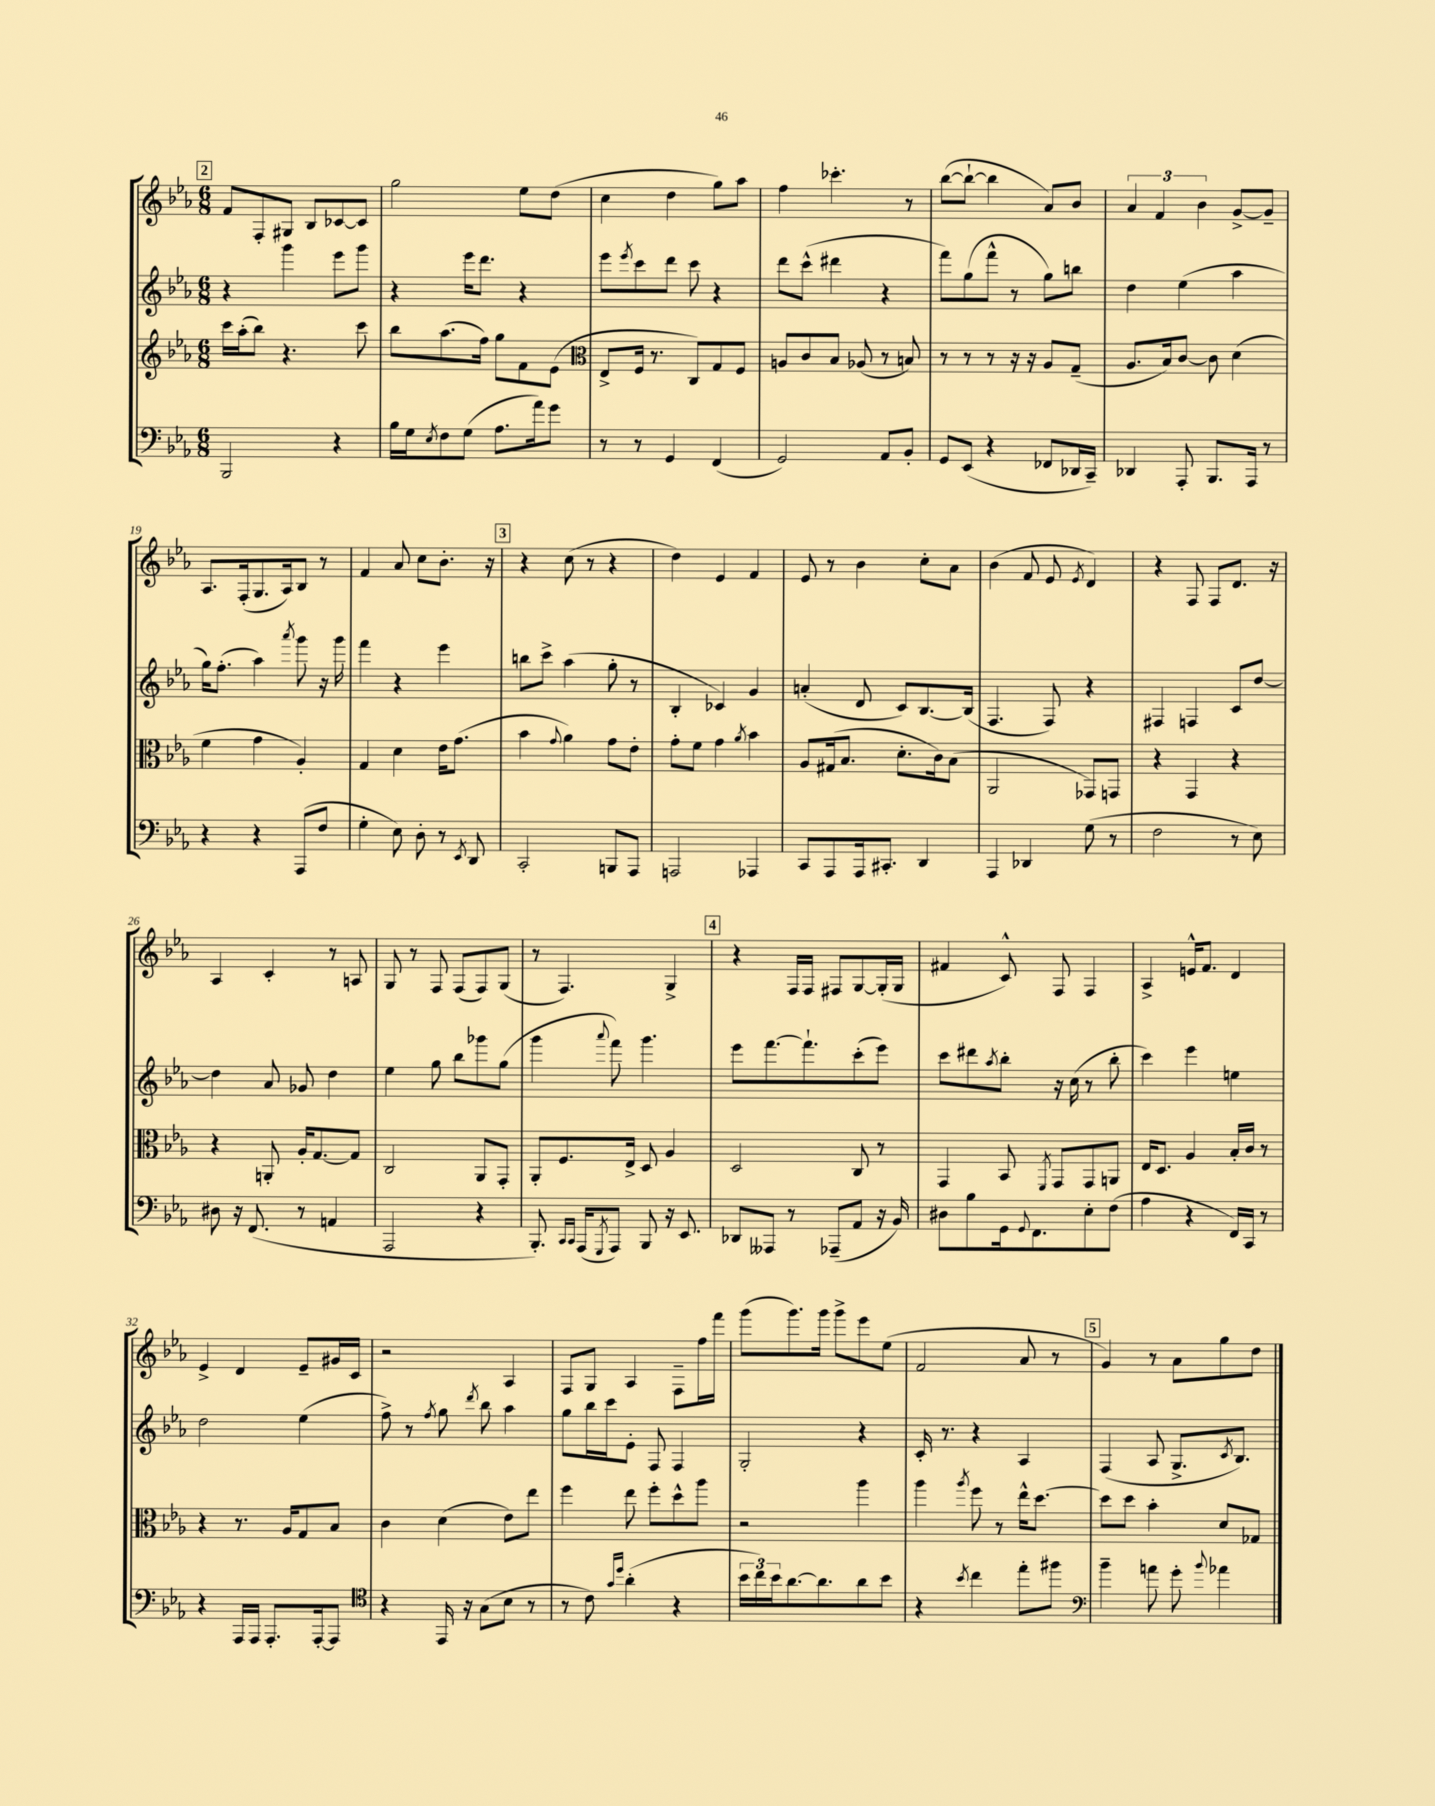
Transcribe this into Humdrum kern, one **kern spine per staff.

**kern	**kern	**kern	**kern
*staff4	*staff3	*staff2	*staff1
*clefF4	*clefG2	*clefG2	*clefG2
*k[b-e-a-]	*k[b-e-a-]	*k[b-e-a-]	*k[b-e-a-]
*M6/8	*M6/8	*M6/8	*M6/8
2BBB-	16ccc	4r	8f
.	(16aa-'	.	.
.	8bb-)	.	8F'
.	4.r	4ggg	8G#
.	.	.	8B-
4r	.	8eee-	[8c-
.	8ccc	8ggg	8c-]
=	=	=	=
16B-	8bb-	4r	2gg
16G	.	.	.
8qE-	.	.	.
8F	(8.aa-	.	.
(8G	.	16eee-	.
.	16ff)	8.ddd	.
8.A-	8gg	.	.
.	8f	4r	8ee-
16a-)	.	.	.
8g	(8e-	.	(8dd
=	=	=	=
*	*clefC3	*	*
8r	8E-^	8eee-	4cc
.	.	8qeee-	.
8r	16F	8ccc	.
.	8.r	.	.
4GG	.	8ddd	4dd
.	8C)	8ccc	.
(4FF	8G	4r	8gg)
.	8F	.	8aa-
=	=	=	=
2GG)	8A	8ddd	4ff
.	8c	(8ccc^^	.
.	8B-	4ddd#	4.ccc-'
.	(8A-	.	.
8AA-	8r	4r	.
8BB-'	8B)	.	8r
=	=	=	=
8GG	8r	8fff)	([8bb-
(8EE-	8r	(8gg	8bb-`_
4r	8r	8fff^^	4bb-]
.	16r	8r	.
.	16r	.	.
8FF-	8A-	8gg)	8a-)
16DD-	(8G~	8bb	8b-
16CC~)	.	.	.
=	=	=	=
4DD-	8.A-	4dd	6a-
.	.	.	6f
.	16B-)	.	.
8AAA-'	[8c	(4ee-	.
.	.	.	6b-
8.BBB-	8c]	.	.
.	(4d	4aa-	[8g^
16AAA-	.	.	.
8r	.	.	8g~]
=	=	=	=
4r	4f	16gg)	8.A-
.	.	(8.ff'	.
.	.	.	(16F'
4r	4g	4aa-)	8.G
.	.	.	16A-)
.	.	8qaaa-	.
(8AAA-	4A-')	8ggg	8B-
8F	.	16r	8r
.	.	16ggg	.
=	=	=	=
4G'	4G	4fff	4f
8E-)	4d	4r	8a-
8D'	.	.	8cc
8r	16e-	4eee-	8.b-'
.	(8.g	.	.
8qEE-	.	.	.
8DD	.	.	.
.	.	.	16r
=	=	=	=
2CC'	4b-	8bb	4r
.	.	8ccc^	.
.	8qqg	.	.
.	4a-)	(4aa-	(8cc
.	.	.	8r
8BBB	8g	8gg'	4r
8AAA-	8e-'	8r	.
=	=	=	=
2AAA	8g'	4B-'	4dd)
.	8f	.	.
.	4g	4c-)	4e-
.	8qa-	.	.
4AAA-	4b-	4g	4f
=	=	=	=
8CC	8A-	(4a'	8e-
8AAA-	(16G#	.	8r
.	8.B-	.	.
16AAA-	.	8d	4b-
8.CC#'	.	.	.
.	8.d'	8c)	.
4DD	.	[8.B-	8cc'
.	16c)	.	.
.	(8B-	.	8a-
.	.	(16B-]	.
=	=	=	=
4AAA-	2AA-	4.F	(4b-
4DD-	.	.	8f
.	.	8F)	8e-
.	.	.	8qe-
(8G	8GG-)	4r	4d)
8r	8GG	.	.
=	=	=	=
2F	4r	4F#	4r
.	4GG	4F	8F
.	.	.	8F
8r	4r	8c	8.d
8E-)	.	[8dd	.
.	.	.	16r
=	=	=	=
8D#	4r	4dd]	4A-
16r	.	.	.
(8.FF	.	.	.
.	8AA'	8a-	4c'
8r	16A-'	8g-	.
.	[8.G	.	.
4AA	.	4dd	8r
.	8G]	.	8A
=	=	=	=
2AAA-	2C	4ee-	8G
.	.	.	8r
.	.	8gg	8F
.	.	8bb-	(8F
4r	8AA-	8ggg-	8F)
.	8GG'	(8gg	(8G
=	=	=	=
8.BBB-')	8AA-'	4ggg	8r
.	8.F	.	4.F)
16qqCC	.	.	.
16qqCC	.	.	.
(16AAA-	.	.	.
8qGGG	.	8qqaaa-	.
8AAA-)	.	8fff)	.
.	16E-^	.	.
8BBB-	8D	4.ggg	.
16r	4A-	.	4G^
8.EE-	.	.	.
=	=	=	=
8DD-	2D	8eee-	4r
8AAA--	.	[8.fff	.
8r	.	.	16F
.	.	8.fff`]	16F
(8AAA-~	.	.	8F#
8AA-	8C	(8ccc'	[8G
16r	8r	8eee-)	(16G']
16BB-)	.	.	16G
=	=	=	=
8D#	4GG	8ccc	4f#
8B-	.	8ddd#	.
.	.	8qaa-	.
16GG	8BB-	8bb-'	8c^^)
8qqGG	.	.	.
8.FF	.	.	.
.	8qFF	.	.
.	8GG	16r	8F
.	.	(16cc	.
8E-'	8GG	8r	4F
(8F	8AA	8bb-'	.
=	=	=	=
4A-	16E-	4ccc)	4A-^
.	8.D	.	.
4r	4A-	4eee-	16e^^
.	.	.	8.f
16FF)	16B-'	4ee	4d
16CC	16c	.	.
8r	8r	.	.
=	=	=	=
4r	4r	2dd	4e-^
16AAA-	8.r	.	4d
16AAA-	.	.	.
8.AAA-'	.	.	.
.	16A-	.	.
.	8G	(4ee-	8e-~
[16AAA-'	.	.	.
8AAA-]	8B-	.	16g#
.	.	.	16c
=	=	=	=
*clefC4	*	*	*
4r	4c	8ff^)	2r
.	.	8r	.
.	.	8qff	.
16EE-	(4d	8gg	.
16r	.	.	.
.	.	8qddd	.
(8G	.	8bb-	.
8B-	8e-)	4aa-	4A-
8r	8ee-	.	.
=	=	=	=
8r	4ff	8gg	8F
8c)	.	16bb-	8G
.	.	16ccc	.
16qqg	.	.	.
16qqdd	.	.	.
(4a-'	8ee-	8e-'	4A-
.	8ff'	8F	.
4r	8dd^^	4F	8F~
.	8aa-	.	16ff
.	.	.	16fff
=	=	=	=
24b-	2r	2G'	(8ggg
24cc)	.	.	.
24b-	.	.	.
[8.a-	.	.	8.ggg)
8.a-]	.	.	16ggg
.	.	.	8ggg^
8a-	4aa-	4r	8eee-
8b-	.	.	(8ee-
=	=	=	=
4r	4aa-	16c'	2f
.	.	8.r	.
8qb-	8qaa-	.	.
4cc	8ff	4r	.
.	8r	.	.
8ee-'	16ee-^^	4A-	8a-
.	[8.dd	.	.
8ff#	.	.	8r
=	=	=	=
*clefF4	*	*	*
4b-~	8dd]	(4F	4g)
.	8dd	.	.
8a	4b-'	8A-	8r
8g'	.	8.G^	8a-
8qqb-	.	.	.
4a-	8d	.	8gg
.	.	8qc	.
.	.	8.B-)	.
.	8G-	.	8dd
==	==	==	==
*-	*-	*-	*-
